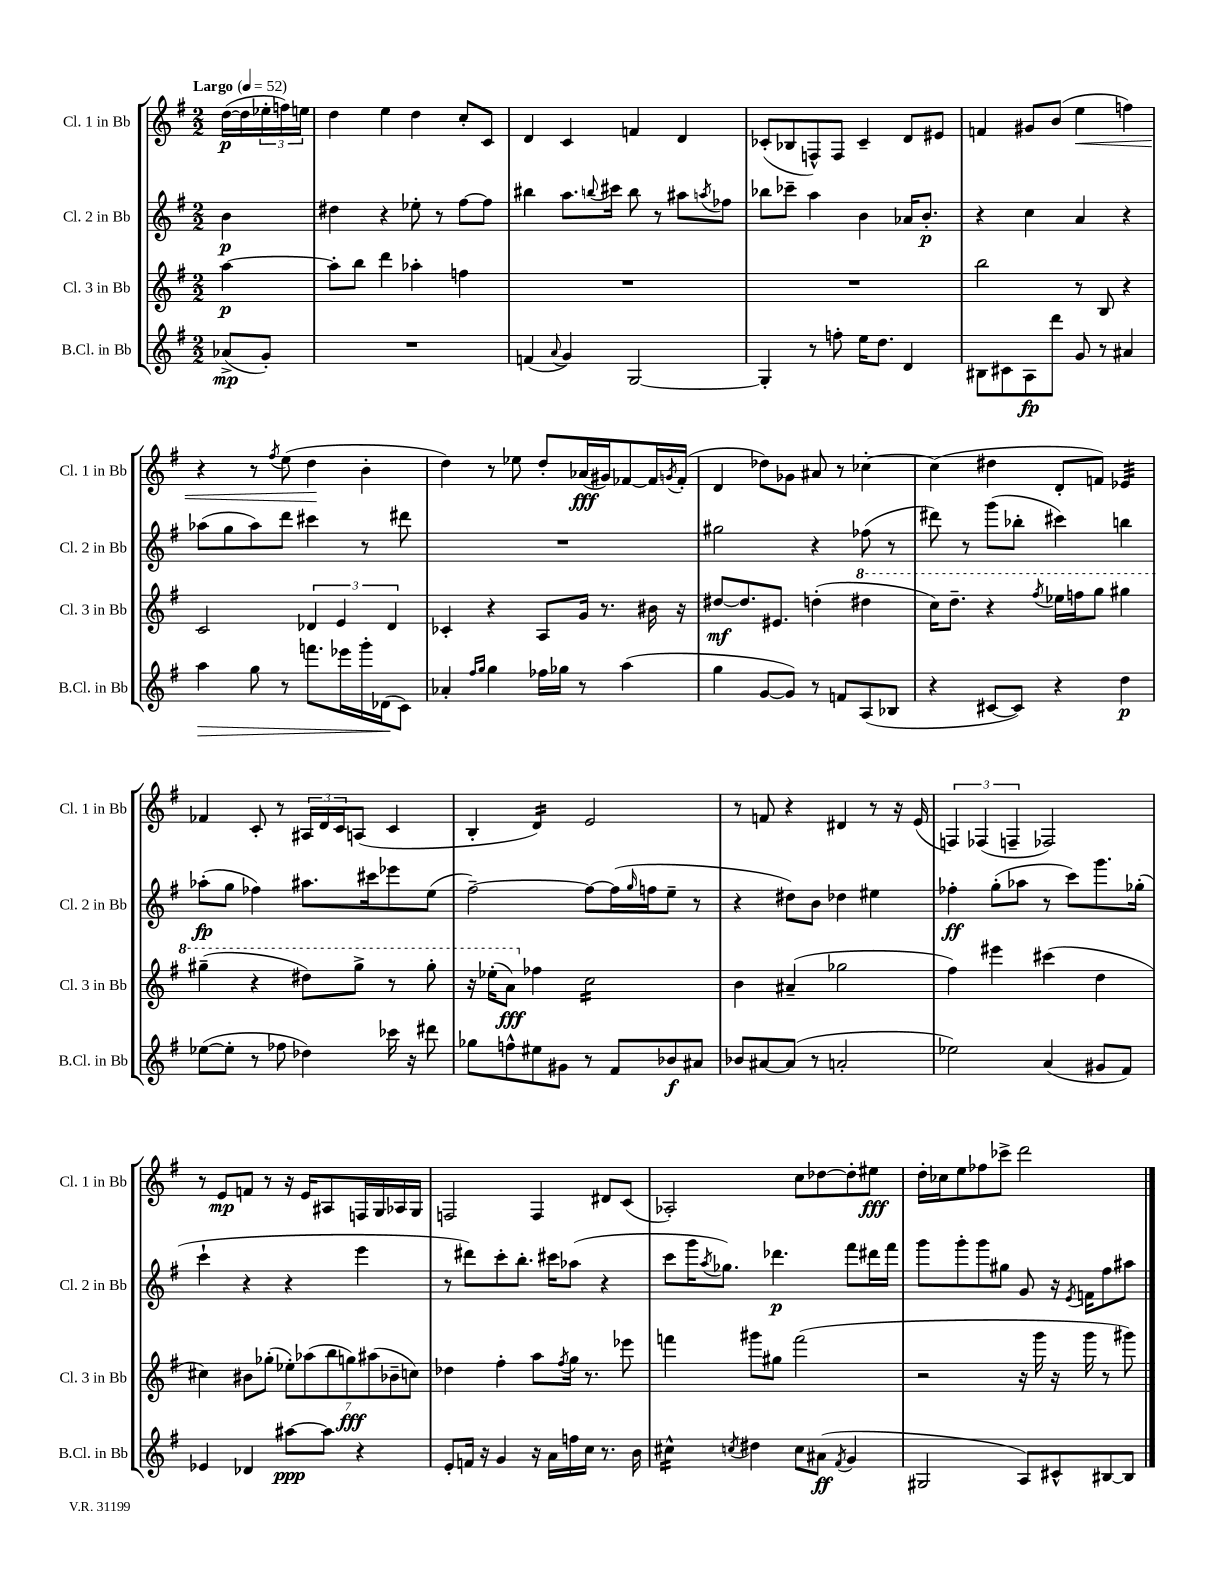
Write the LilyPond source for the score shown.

<<
\new StaffGroup <<
\new Staff = "s0" \with { instrumentName = "Cl. 1 in Bb" shortInstrumentName = "Cl. 1 in Bb" } {
    \clef treble \key g \major \numericTimeSignature \time 2/2 \partial 4 \tempo "Largo" 4 = 52
    d''16~\p( d''16 \tuplet 3/2 { ees''16-. f''16) e''16 } |
    d''4 e''4 d''4 c''8-. c'8 |
    d'4 c'4 f'4 d'4 |
    ces'8-.( bes8 f8-^) f8 ces'4-- d'8 eis'8 |
    f'4 gis'8 b'8( e''4\< f''4) |
    r4 r8 \acciaccatura { fis''8 } e''8( d''4\! b'4-. |
    d''4) r8 ees''8 d''8-. aes'16\fff( gis'16) fes'8~ fes'16 \acciaccatura { g'8 } fes'16-.( |
    d'4 des''8) ges'8 ais'8 r8 ces''4~-. |
    ces''4( dis''4 d'8-. f'8) ees'4:32 |
    fes'4 c'8-. r8 \tuplet 3/2 { ais16 d'16 c'16 } a8( c'4 |
    b4-. d'4:16) e'2 |
    r8 f'8 r4 dis'4 r8 r16 e'16( |
    \tuplet 3/2 { f4) fes4( f4-- } fes2) |
    r8 e'8\mp f'8 r8 r16 e'16 ais8 f16 g16 aes16 g16 |
    f2 f4 dis'8 c'8( |
    aes2-.) c''8 des''8~ des''8-. eis''8\fff |
    d''16-. ces''16 e''8 fes''8 ces'''8-> d'''2 \bar "|." |
}
\new Staff = "s1" \with { instrumentName = "Cl. 2 in Bb" shortInstrumentName = "Cl. 2 in Bb" } {
    \clef treble \key g \major \numericTimeSignature \time 2/2 \partial 4
    b'4\p |
    dis''4 r4 ees''8-. r8 fis''8~ fis''8 |
    bis''4 a''8. \appoggiatura { b''8 } cis'''16 b''8 r8 ais''8 \acciaccatura { a''8 } fes''8 |
    bes''8 ces'''8-- a''4 b'4 aes'16 b'8.-.\p |
    r4 c''4 a'4 r4 |
    aes''8( g''8 aes''8) d'''8 cis'''4 r8 dis'''8 |
    R1 |
    gis''2 r4 fes''8( r8 |
    dis'''8) r8 g'''8( bes''8-. cis'''4) b''4 |
    aes''8-.\fp( g''8 fes''4) ais''8. cis'''16 ees'''8 e''8( |
    fis''2~--) fis''8~ fis''16( \grace { g''16 } f''16 e''8-- r8 |
    r4 dis''8) b'8 des''4 eis''4 |
    fes''4-.\ff g''8-.( aes''8 r8 c'''8) g'''8. ges''16-.( |
    c'''4-! r4 r4 e'''4 |
    r8 dis'''8) c'''8-. b''8.-. cis'''16 aes''8( r4 |
    c'''8 g'''16 \acciaccatura { a''8 } ges''8.) des'''4.\p fis'''8 dis'''16 fis'''16 |
    g'''8 g'''8-. g'''8 gis''8 g'8 r16 \acciaccatura { e'8 } f'16 fis''8 ais''8 \bar "|." |
}
\new Staff = "s2" \with { instrumentName = "Cl. 3 in Bb" shortInstrumentName = "Cl. 3 in Bb" } {
    \clef treble \key g \major \numericTimeSignature \time 2/2 \partial 4
    a''4~\p |
    a''8-. b''8 d'''4 aes''4-. f''4 |
    R1 |
    R1 |
    b''2 r8 b8 r4 |
    c'2 \tuplet 3/2 { des'4 e'4 des'4 } |
    ces'4-. r4 a8 g'16 r8. bis'16 r16 |
    dis''8~\mf dis''8. eis'8. d''4-.( \ottava #1 dis'''4 |
    c'''16) d'''8.-- r4 \acciaccatura { fis'''8 } ees'''16 f'''16 g'''8 gis'''4 |
    gis'''4--( r4 dis'''8) gis'''8-> r8 gis'''8-. |
    r16 ees'''16-.( a''8\fff) \ottava #0 fes''4 c''2:16 |
    b'4 ais'4--( ges''2 |
    fis''4) eis'''4 cis'''4( d''4 |
    cis''4) bis'8 ges''8-.( \tuplet 7/4 { ees''8-.) aes''8( b''8 g''8\fff) ais''8( bes'8-- c''8) } |
    des''4 fis''4-. a''8 \acciaccatura { fis''8 } g''16 r8. ees'''8 |
    f'''4 gis'''8 gis''8 f'''2( |
    r2 r16 g'''16 r16 g'''16 r8 gis'''8) \bar "|." |
}
\new Staff = "s3" \with { instrumentName = "B.Cl. in Bb" shortInstrumentName = "B.Cl. in Bb" } {
    \clef treble \key g \major \numericTimeSignature \time 2/2 \partial 4
    aes'8->\mp( g'8-.) |
    R1 |
    f'4( \appoggiatura { a'8 } g'4) g2~ |
    g4-. r8 f''8-. e''16 d''8. d'4 |
    bis8 cis'8 a8\fp d'''8 g'8 r8 ais'4 |
    a''4\> g''8 r8 f'''8. ees'''16 g'''16-. des'16\!( c'8) |
    aes'4-. \grace { fis''16 g''16 } g''4 fes''16 ges''16 r8 a''4( |
    g''4 g'8~ g'8) r8 f'8 a8( bes8 |
    r4 cis'8~ cis'8) r4 d''4\p |
    ees''8~( ees''8-. r8 fes''8 des''4) ces'''16 r16 dis'''8 |
    ges''8 f''8-^ eis''8 gis'8 r8 fis'8 bes'8\f ais'8 |
    bes'8 ais'8~ ais'8( r8 a'2-. |
    ees''2) a'4( gis'8 fis'8) |
    ees'4 des'4 ais''8~\ppp ais''8 r4 |
    e'8-. f'16 r16 g'4 r16 a'16 f''16 c''16 r8. b'16 |
    cis''4:16-^ \acciaccatura { c''8 } dis''4 c''8 ais'8\ff( \acciaccatura { fis'8 } g'4 |
    gis2 a8) cis'8-^ bis8~ bis8 \bar "|." |
}
>>
>>
\layout { \context { \Score \remove "Bar_number_engraver" } }
